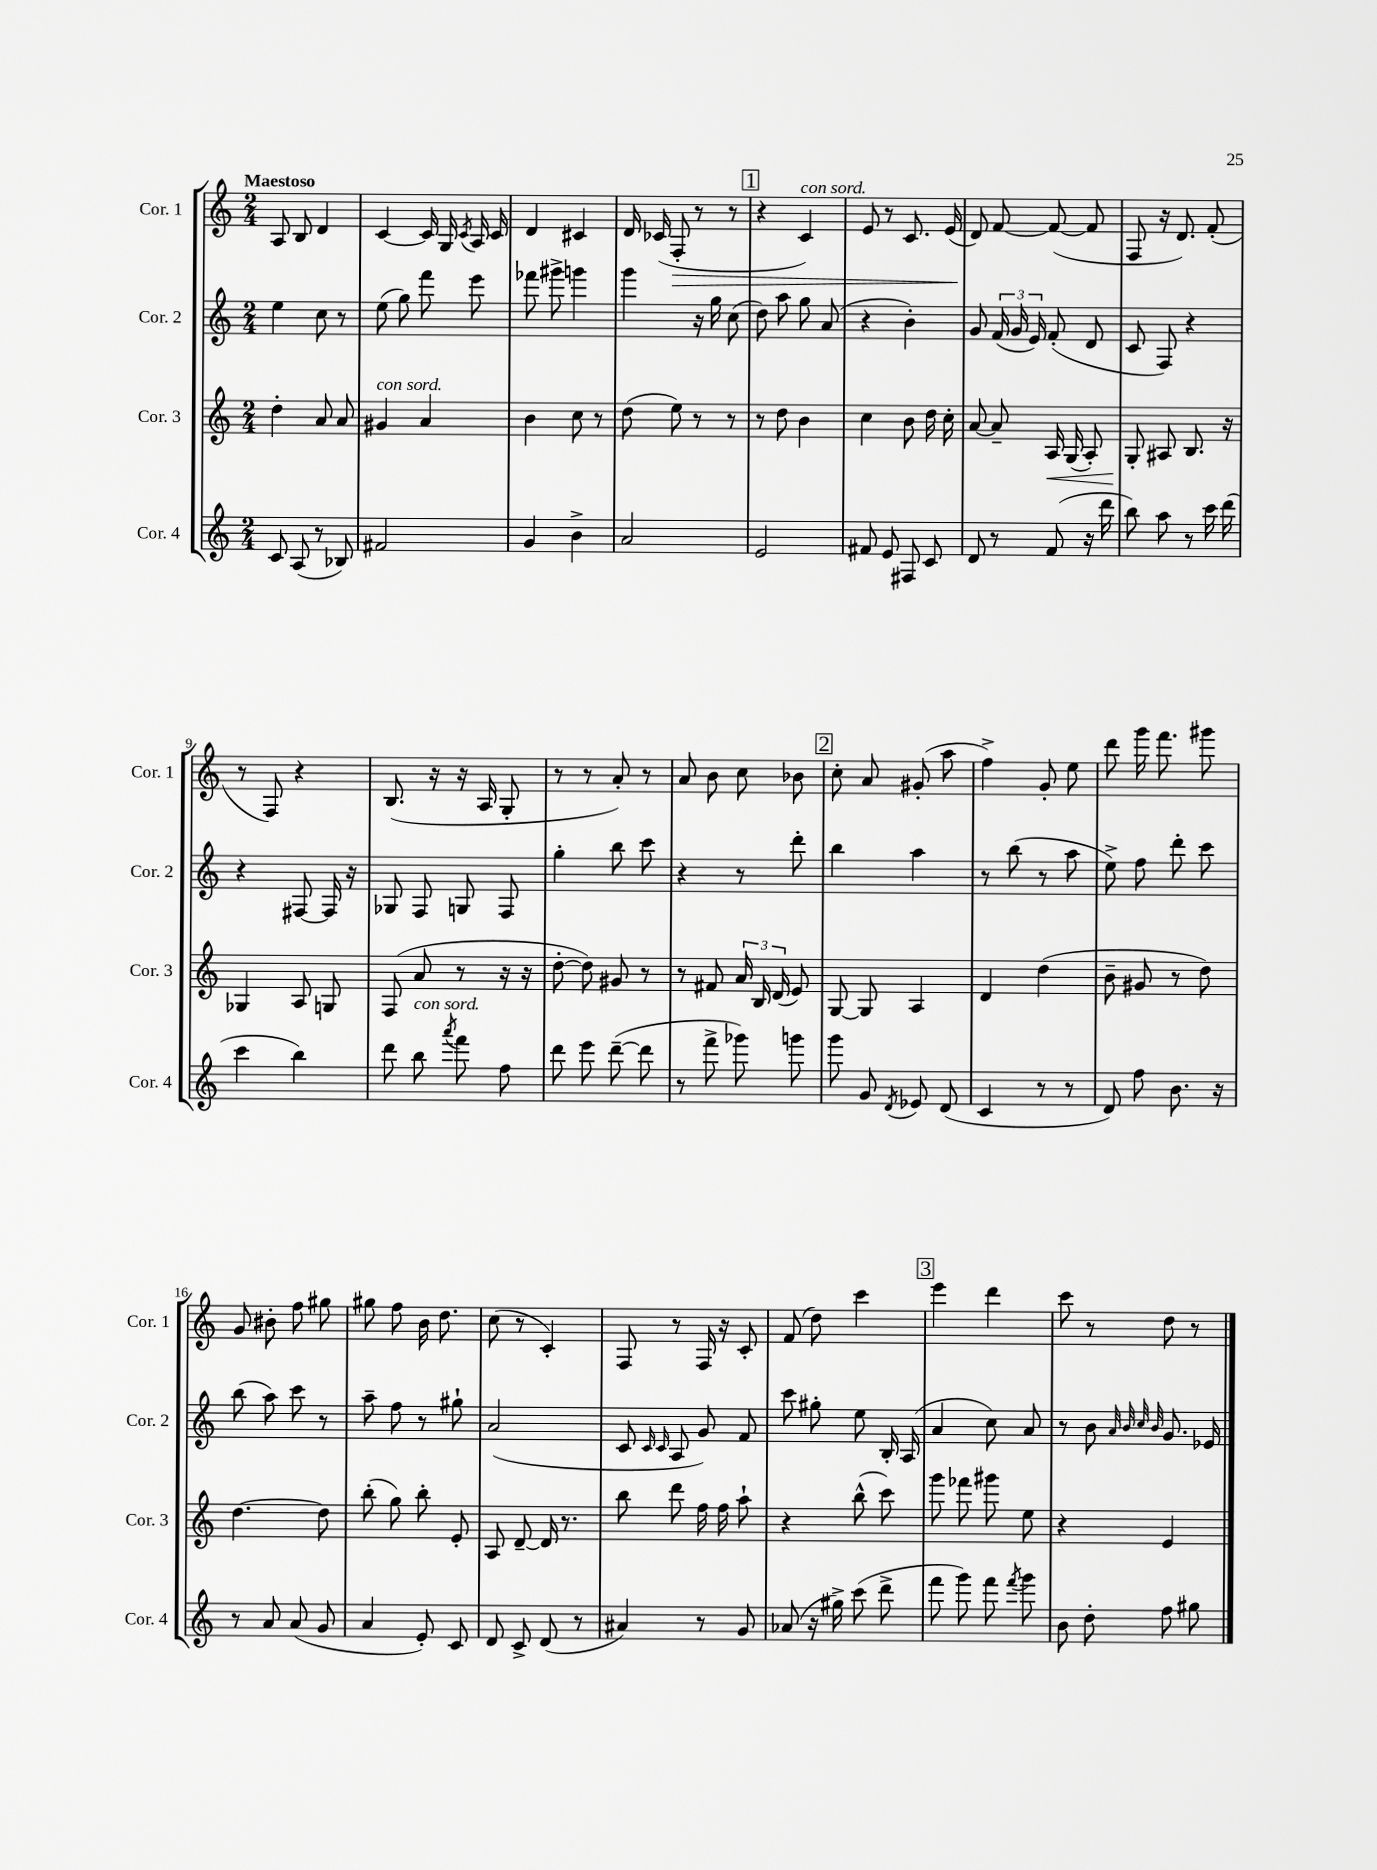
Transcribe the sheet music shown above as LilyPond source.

<<
\new StaffGroup <<
\new Staff = "s0" \with { instrumentName = "Cor. 1" shortInstrumentName = "Cor. 1" } {
    \clef treble \key c \major \numericTimeSignature \time 2/4 \tempo "Maestoso"
    \autoBeamOff a8 b8 d'4 |
    c'4~ c'16 g16 \acciaccatura { c'8 } a16 c'16 |
    d'4 cis'4 |
    d'16 ces'16( f8-.\> r8 r8 |
    \mark \markup { \box "1" } r4 c'4^\markup { \italic "con sord." }) |
    e'8 r8 c'8. e'16( |
    d'8\!) f'8~ f'8~( f'8 |
    f8 r16 d'8.) f'8-.( |
    r8 f8) r4 |
    b8.( r16 r16 a16 g8-. |
    r8 r8 a'8-.) r8 |
    a'8 b'8 c''8 bes'8 |
    \mark \markup { \box "2" } c''8-. a'8 gis'8-.( a''8 |
    f''4->) g'8-. e''8 |
    d'''8 g'''16 f'''8. gis'''8 |
    g'8 bis'8-. f''8 gis''8 |
    gis''8 f''8 b'16 d''8. |
    c''8( r8 c'4-.) |
    f8 r8 f16 r16 c'8-. |
    f'8( d''8) c'''4 |
    \mark \markup { \box "3" } e'''4 d'''4 |
    c'''8 r8 d''8 r8 \bar "|." |
}
\new Staff = "s1" \with { instrumentName = "Cor. 2" shortInstrumentName = "Cor. 2" } {
    \clef treble \key c \major \numericTimeSignature \time 2/4
    \autoBeamOff e''4 c''8 r8 |
    e''8( g''8) f'''8 e'''8 |
    fes'''8 gis'''8-> g'''4 |
    g'''4 r16 g''16 c''8( |
    \mark \markup { \box "1" } d''8) a''8 g''8 a'8( |
    r4 b'4-.) |
    g'8 \tuplet 3/2 { f'16( g'16 e'16) } f'8-.( d'8 |
    c'8 f8) r4 |
    r4 fis8~ fis16 r16 |
    ges8 f8 g8 f8 |
    g''4-. b''8 c'''8 |
    r4 r8 d'''8-. |
    \mark \markup { \box "2" } b''4 a''4 |
    r8 b''8( r8 a''8 |
    e''8->) f''8 d'''8-. c'''8 |
    b''8( a''8) c'''8 r8 |
    a''8-- f''8 r8 gis''8-! |
    a'2( |
    c'8 \grace { c'16 c'16 } a8 g'8) f'8 |
    c'''8 gis''8-. e''8 b16-. a16( |
    \mark \markup { \box "3" } a'4 c''8) a'8 |
    r8 b'8 \grace { a'32 b'32 c''32 b'32 } g'8. ees'16 \bar "|." |
}
\new Staff = "s2" \with { instrumentName = "Cor. 3" shortInstrumentName = "Cor. 3" } {
    \clef treble \key c \major \numericTimeSignature \time 2/4
    \autoBeamOff d''4-. a'8 a'8 |
    gis'4^\markup { \italic "con sord." } a'4 |
    b'4 c''8 r8 |
    d''8( e''8) r8 r8 |
    \mark \markup { \box "1" } r8 d''8 b'4 |
    c''4 b'8 d''16 c''16-. |
    a'8~ a'8-- a16\< g16( a8-.) |
    g8-.\! ais8 b8. r16 |
    ges4 a8 g8 |
    f8( a'8 r8 r16 r16 |
    d''8~-. d''8) gis'8 r8 |
    r8 fis'8 \tuplet 3/2 { a'16 b16 d'16( } e'8) |
    \mark \markup { \box "2" } g8~ g8 a4 |
    d'4 d''4( |
    b'8-- gis'8 r8 d''8) |
    d''4.~ d''8 |
    b''8-.( g''8) b''8-. e'8-. |
    a8 d'8~-- d'16 r8. |
    b''8 d'''8 f''16 f''16 a''8-! |
    r4 b''8-^( c'''8) |
    \mark \markup { \box "3" } g'''8 fes'''8 gis'''8 e''8 |
    r4 e'4 \bar "|." |
}
\new Staff = "s3" \with { instrumentName = "Cor. 4" shortInstrumentName = "Cor. 4" } {
    \clef treble \key c \major \numericTimeSignature \time 2/4
    \autoBeamOff c'8 a8( r8 bes8) |
    fis'2 |
    g'4 b'4-> |
    a'2 |
    \mark \markup { \box "1" } e'2 |
    fis'8 e'8 fis8 c'8 |
    d'8 r8 f'8( r16 d'''16 |
    b''8) a''8 r8 c'''16 d'''16( |
    c'''4 b''4) |
    d'''8 b''8^\markup { \italic "con sord." } \acciaccatura { a'''8 } f'''8 f''8 |
    d'''8 e'''8 d'''8~--( d'''8 |
    r8 f'''8-> ges'''8) g'''8 |
    \mark \markup { \box "2" } g'''8 g'8 \acciaccatura { d'8 } ees'8 d'8( |
    c'4 r8 r8 |
    d'8) f''8 b'8. r16 |
    r8 a'8 a'8( g'8 |
    a'4 e'8-.) c'8 |
    d'8 c'8-> d'8( r8 |
    ais'4) r8 g'8 |
    aes'8( r16 gis''16->) c'''8( d'''8-> |
    \mark \markup { \box "3" } f'''8 g'''8) f'''8 \acciaccatura { f'''8 } g'''8 |
    b'8 d''8-. f''8 gis''8 \bar "|." |
}
>>
>>
